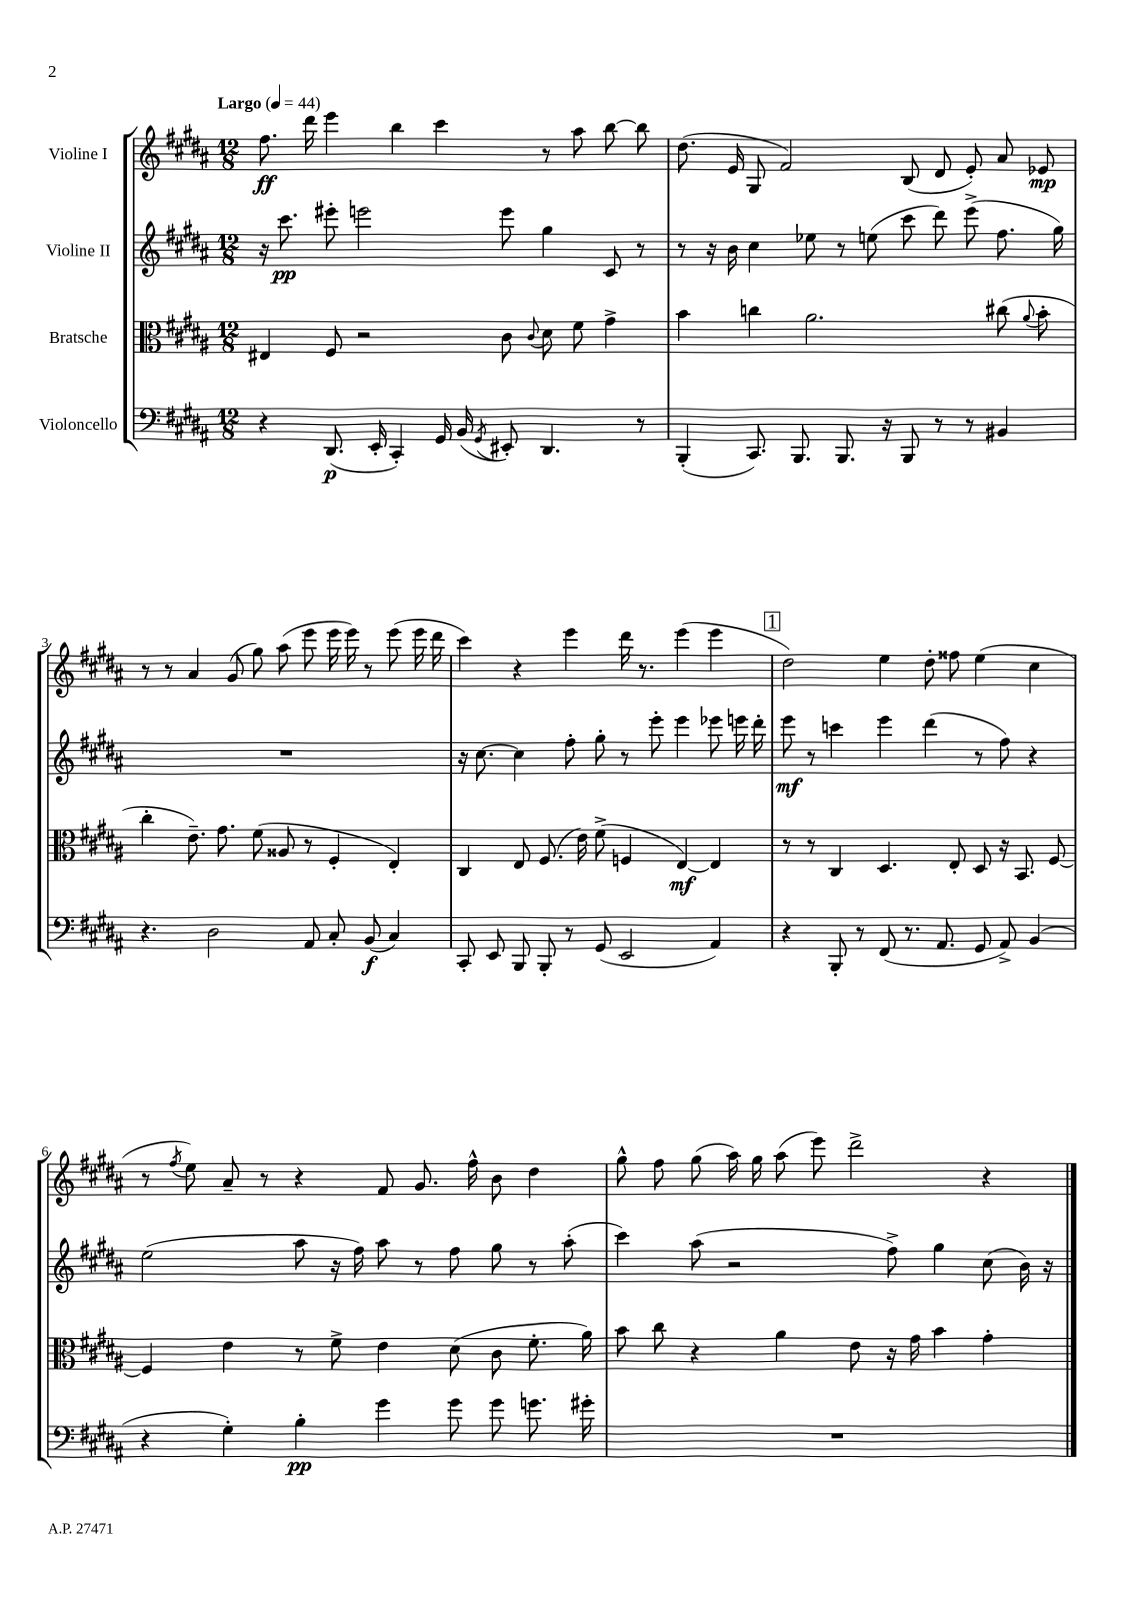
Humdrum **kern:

**kern	**kern	**kern	**kern
*staff4	*staff3	*staff2	*staff1
*clefF4	*clefC3	*clefG2	*clefG2
*k[f#c#g#d#a#]	*k[f#c#g#d#a#]	*k[f#c#g#d#a#]	*k[f#c#g#d#a#]
*M12/8	*M12/8	*M12/8	*M12/8
*MM44	*MM44	*MM44	*MM44
4r	4E#/	16r	8.ff#\
.	.	8.ccc#\	.
.	.	.	16ddd#\
(8.DD#/	8F#/	8eee#'\	4eee\
.	2r	2eee\	.
16EE'/	.	.	.
4CC#'/)	.	.	4bb\
16GG#/	.	.	4ccc#\
(16BB/	.	.	.
8qGG#/	.	.	.
8EE#'/)	8c#\	8eee\	.
.	8qqc#/	.	.
4.DD#/	8d#\	4gg#\	8r
.	8f#\	.	8aa#\
.	4g#^\	8c#/	[8bb\
8r	.	8r	8bb\]
=	=	=	=
(4BBB'/	4b\	8r	(8.dd#\
.	.	16r	.
.	.	16b\	16e/
8.CC#/)	4cc\	4cc#\	8G#/
.	.	.	2f#/)
8.BBB/	.	.	.
.	2.a#\	8ee-\	.
8.BBB/	.	8r	.
.	.	(8ee\	.
16r	.	.	.
8BBB/	.	8ccc#\	(8B/
8r	.	8ddd#\)	8d#/
8r	.	(8eee^\	8e'/)
4BB#/	(8cc#\	8.ff#\	8a#/
.	8qqa#/	.	.
.	8b'\	.	8e-/
.	.	16gg#\)	.
=	=	=	=
4.r	4cc#'\	1.r	8r
.	.	.	8r
.	8.e~\)	.	4a#/
2D#\	.	.	.
.	8.g#\	.	.
.	.	.	(8g#/
.	(8f#\	.	8gg#\)
.	8A##/	.	(8aa#\
8AA#/	8r	.	8eee\
8C#'/	4F#'/	.	16eee\
.	.	.	16eee\)
(8BB/	.	.	8r
4C#/)	4E'/)	.	(8eee\
.	.	.	16eee\
.	.	.	16ddd#\
=	=	=	=
8CC#'/	4C#/	16r	4ccc#\)
.	.	[8.cc#\	.
8EE/	.	.	.
8BBB/	8E/	4cc#\]	4r
8BBB'/	(8.F#/	.	.
8r	.	8ff#'\	4eee\
.	16e\)	.	.
(8GG#/	(8f#^\	8gg#'\	.
2EE/	4F/	8r	16ddd#\
.	.	.	8.r
.	.	8eee'\	.
.	[4E/)	4eee\	(4eee\
4AA#/)	4E/]	8eee-\	4eee\
.	.	16eee\	.
.	.	16ddd#'\	.
=	=	=	=
4r	8r	8eee\	2dd#\)
.	8r	8r	.
8BBB'/	4C#/	4ccc\	.
8r	.	.	.
(8FF#/	4.D#/	4eee\	4ee\
8.r	.	.	.
.	.	(4ddd#\	8dd#'\
8.AA#/	.	.	.
.	8E'/	.	8ff##\
8GG#/	8D#/	8r	(4ee\
8AA#^/)	16r	8ff#\)	.
.	8.BB/	.	.
(4BB/	.	4r	4cc#\
.	[8F#/	.	.
=	=	=	=
4r	4F#/]	(2ee\	8r
.	.	.	8qff#/
.	.	.	8ee\)
4G#'\)	4e\	.	8a#~/
.	.	.	8r
4B'\	8r	8aa#\	4r
.	8f#^\	16r	.
.	.	16ff#\)	.
4g#\	4e\	8aa#\	8f#/
.	.	8r	8.g#/
8g#\	(8d#\	8ff#\	.
.	.	.	16ff#^^\
8g#\	8c#\	8gg#\	8b\
8.g\	8.f#'\	8r	4dd#\
.	.	(8aa#'\	.
16g#'\	16a#\)	.	.
=	=	=	=
1.r	8b\	4ccc#\)	8gg#^^\
.	8cc#\	.	8ff#\
.	4r	(8aa#\	(8gg#\
.	.	2r	16aa#\)
.	.	.	16gg#\
.	4a#\	.	(8aa#\
.	.	.	8eee\)
.	8e\	.	2ddd#^\
.	16r	8ff#^\)	.
.	16g#\	.	.
.	4b\	4gg#\	.
.	4g#'\	(8cc#\	4r
.	.	16b\)	.
.	.	16r	.
==	==	==	==
*-	*-	*-	*-
